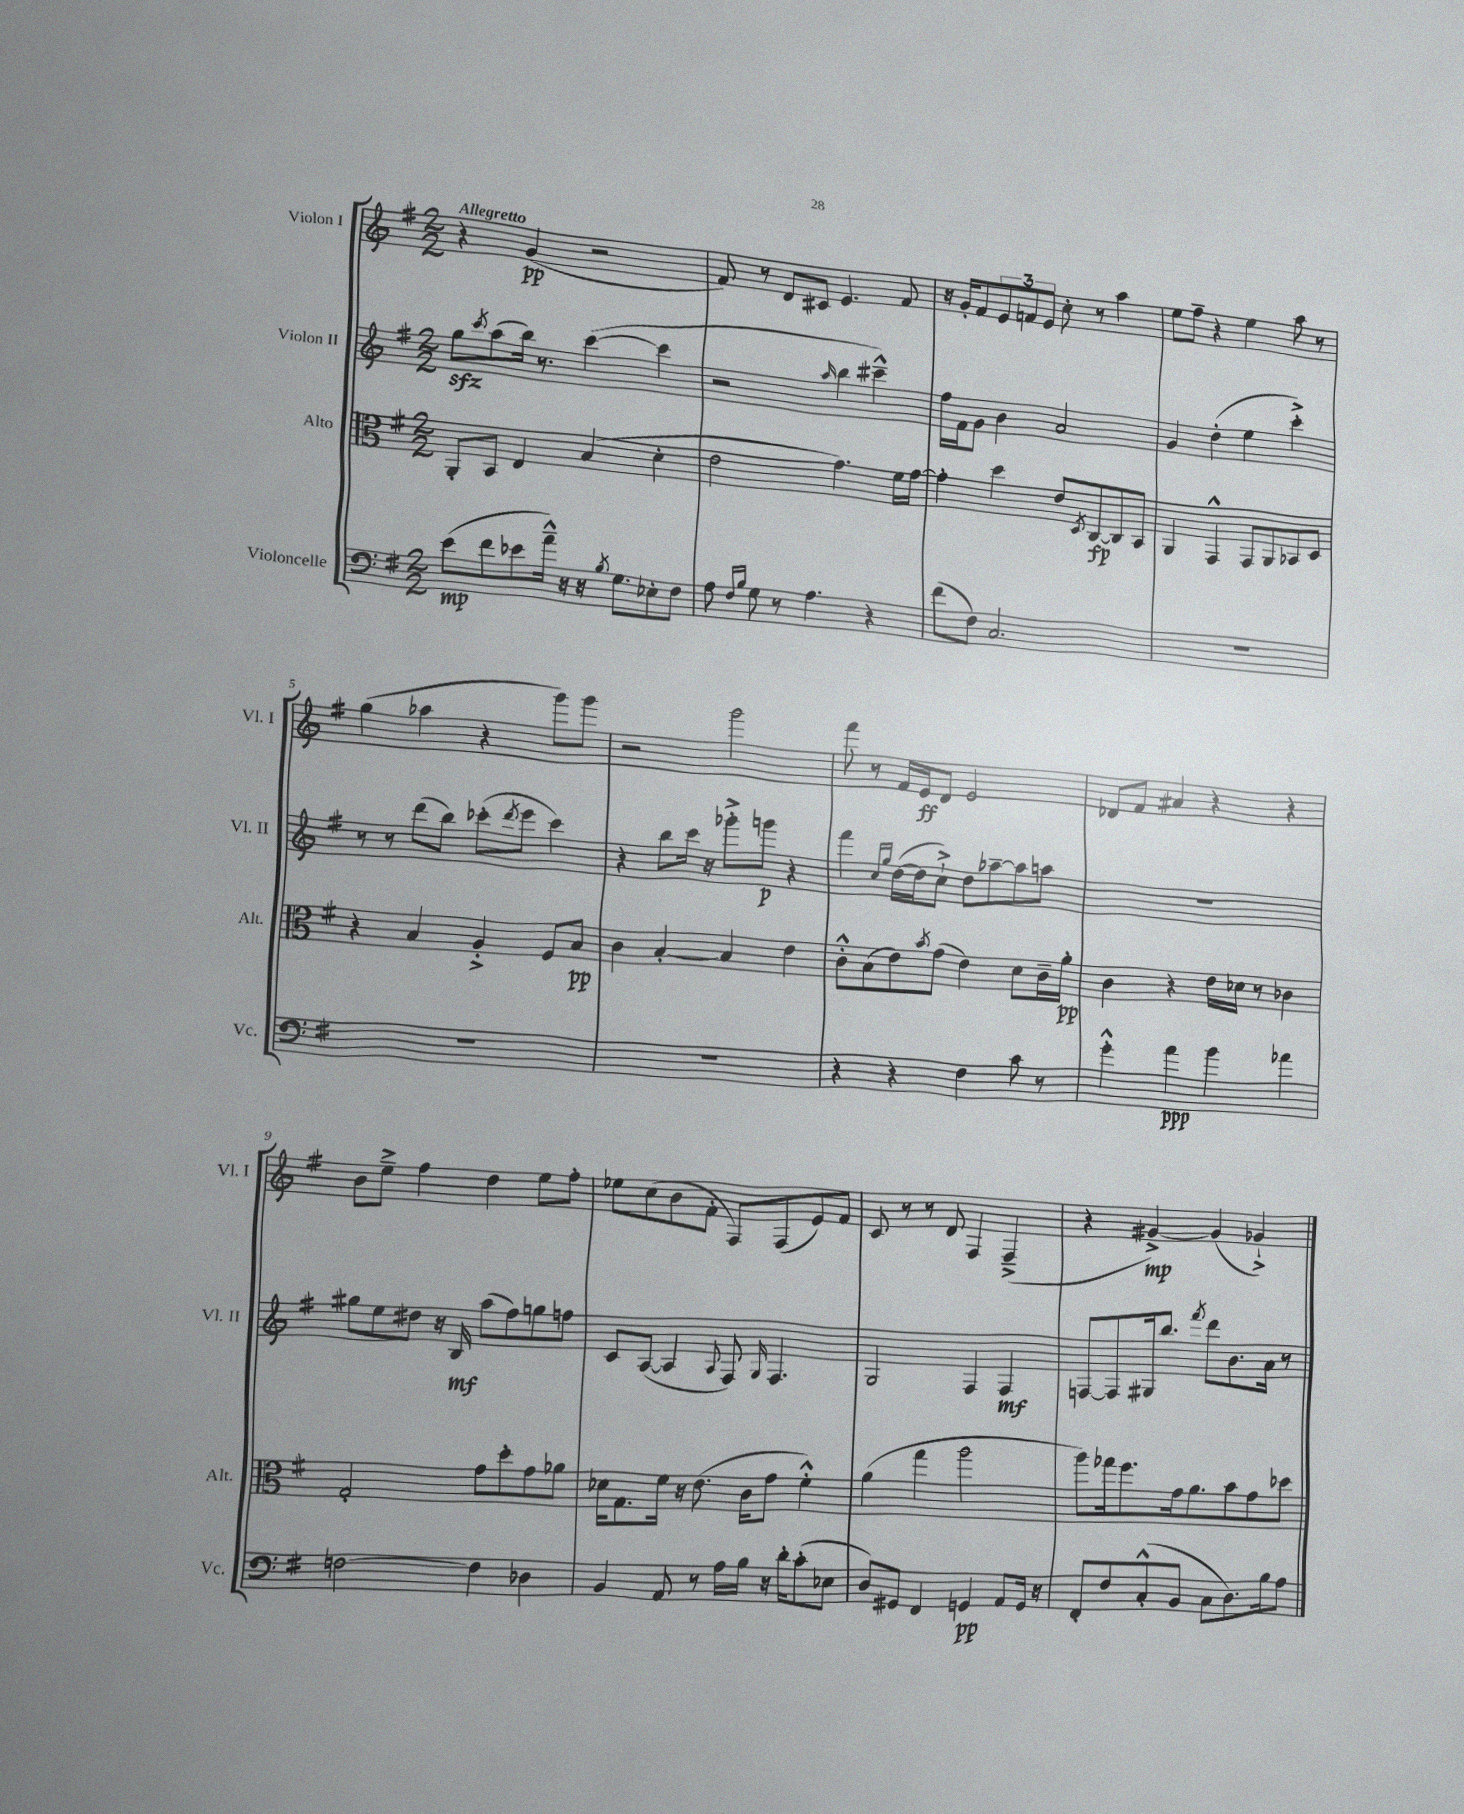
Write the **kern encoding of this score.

**kern	**kern	**kern	**kern
*staff4	*staff3	*staff2	*staff1
*clefF4	*clefC3	*clefG2	*clefG2
*k[f#]	*k[f#]	*k[f#]	*k[f#]
*M2/2	*M2/2	*M2/2	*M2/2
(8e	8AA'	8gg	4r
.	.	8qccc	.
8f#	8BB	(8aa	.
8e-	4E	16bb)	(4g
.	.	8.r	.
16a~^^)	.	.	.
16r	.	.	.
16r	(4B	([4ccc	2r
8qB	.	.	.
8.G	.	.	.
8E-'	4d'	4ccc]	.
8F#	.	.	.
=	=	=	=
8A	2e	2r	8f#)
16qqF#	.	.	.
16qqB	.	.	.
8G	.	.	8r
8r	.	.	8d
4.A	.	.	8c#
.	.	16qqaa	.
.	4.g)	4bb	4.e
4r	.	4ccc#~^^)	.
.	16f#	.	8f#
.	[16g	.	.
=	=	=	=
(8f#	4g']	16ff#	16r
.	.	16f#	16g'
8F#)	.	8g	8f#
2.C	4dd	4b	12e
.	.	.	12f
.	.	.	12e
.	8e	2a	8cc'
.	8qD	.	.
.	[8C	.	8r
.	8C]	.	4aa
.	8BB	.	.
=	=	=	=
1r	4AA	4g	8ee
.	.	.	8ff#~
.	4GG^^	(4dd'	4r
.	8GG	4ee	4ee
.	8AA	.	.
.	8BB-	4ccc'^)	8aa
.	8D	.	8r
=	=	=	=
1r	4r	8r	(4gg
.	.	8r	.
.	4B	(8ddd	4aa-
.	.	8bb)	.
.	4A'^	(8ccc-'	4r
.	.	8qddd	.
.	.	8eee	.
.	8F#	4ccc-)	8ggg)
.	8B	.	8ggg
=	=	=	=
1r	4c	4r	2r
.	[4B'	8bb	.
.	.	16ccc	.
.	.	16r	.
.	4B]	8ggg-'^	2ggg
.	.	8ggg	.
.	4e	4r	.
=	=	=	=
4r	8c'^^	4fff#	8fff#
.	(8B	.	8r
.	.	16qqcc	.
.	.	16qqgg	.
4r	8e)	([16dd	16f#
.	.	16dd]	16e
.	8qb	.	.
.	(8g	8cc`^)	8d
4F#	4e)	8dd	2e
.	.	[8aa-~	.
8c	8d	8aa-]	.
8r	16c~	8aa	.
.	16a'	.	.
=	=	=	=
4g'^^	4c	1r	8d-
.	.	.	8f#
4a	4r	.	4a#
4b	16e	.	4r
.	16d-	.	.
.	8r	.	.
4a-	4c-	.	4r
=	=	=	=
[2F	2G'	8gg#	8b
.	.	8ee	8ee~^
.	.	8dd#	4ff#
.	.	16r	.
.	.	16B	.
4F]	8g	(8aa	4dd
.	8dd'	8ff#)	.
4D-	8g	8gg	8ee
.	8a-	8ff	8ff#'
=	=	=	=
4BB	16d-	8c	8ee-
.	8.G	.	.
.	.	([8A	(8cc
8AA	16f#	4A]	8b
.	16r	.	.
8r	(8.e	.	8f#'
.	.	8qqA	.
16A	.	8F#)	8F#)
16B	16c	.	.
.	.	16qqG	.
16r	8g	4.F#	(8F#
16d'	.	.	.
(8c'	4f#'^^)	.	8e)
8E-	.	.	8f#
=	=	=	=
8D)	(4a	2G	8c
8GG#	.	.	8r
4FF#	4gg	.	8r
.	.	.	8d
4GG	2aa	4F#	4F#
8AA	.	4F#	(4F#~^
16GG	.	.	.
16r	.	.	.
=	=	=	=
8FF#'	8aa)	[8F	4r
8F#	16gg-	8F]	.
.	8.ff#	.	.
(8C'^^	.	16G#	[4g#^)
.	.	8.bb	.
8BB	16g	.	.
.	8.a	.	.
.	.	8qfff#	.
8C	.	8ddd	(4g#]
8.D)	8b	8.b	.
.	8g	.	4g-`^)
16B	.	16a	.
8A	8dd-	8r	.
==	==	==	==
*-	*-	*-	*-
